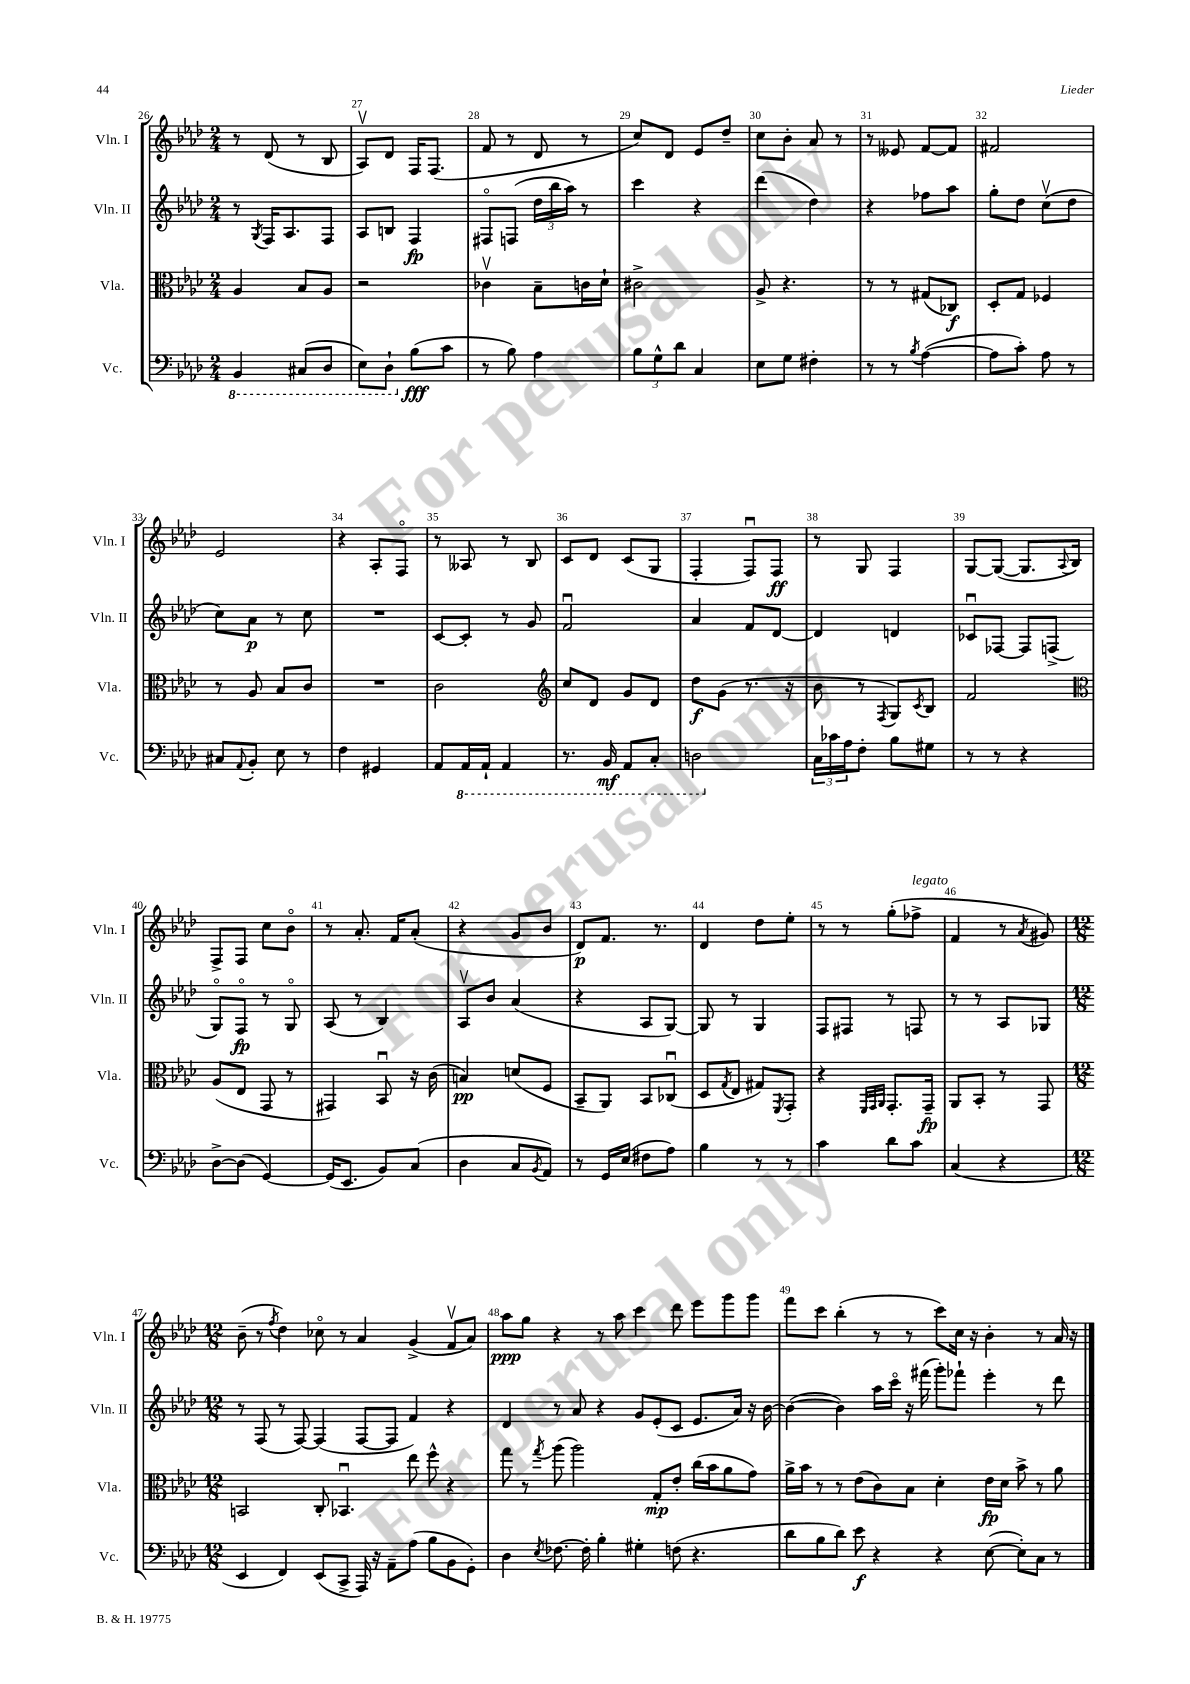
<<
\new StaffGroup <<
\new Staff = "s0" \with { instrumentName = "Vln. I" shortInstrumentName = "Vln. I" } {
    \clef treble \key aes \major \numericTimeSignature \time 2/4
    r8 des'8( r8 bes8 |
    aes8\upbow) des'8 f16 f8.( |
    f'8 r8 des'8 r8 |
    c''8) des'8 ees'8 des''8-- |
    c''8 bes'8-. aes'8 r8 |
    r8 eeses'8 f'8~ f'8 |
    fis'2 |
    ees'2 |
    r4 aes8-. f8\flageolet |
    r8 aeses8 r8 bes8 |
    c'8 des'8 c'8( g8 |
    f4-. f8\downbow) f8\ff |
    r8 g8 f4 |
    g8~ g8~( g8. \appoggiatura { aes8 } bes16) |
    f8-> f8 c''8 bes'8\flageolet |
    r8 aes'8.-. f'16 aes'8-.( |
    r4 g'8 bes'8 |
    des'8\p) f'8. r8. |
    des'4 des''8 ees''8-. |
    r8 r8 g''8-.( fes''8->^\markup { \italic "legato" } |
    f'4 r8 \acciaccatura { aes'8 } gis'8) |
    \numericTimeSignature \time 12/8 bes'8--( r8 \acciaccatura { f''8 } des''4) ces''8\flageolet r8 aes'4 g'4->( f'8\upbow aes'8) |
    aes''8\ppp g''8 r4 r8 aes''8 c'''4 des'''8 ees'''8 g'''8 g'''8 |
    f'''8 c'''8 bes''4-.( r8 r8 c'''8) c''16 r16 bes'4-. r8 aes'16 r16 \bar "|." |
}
\new Staff = "s1" \with { instrumentName = "Vln. II" shortInstrumentName = "Vln. II" } {
    \clef treble \key aes \major \numericTimeSignature \time 2/4
    r8 \acciaccatura { g8 } f16 aes8. f8 |
    aes8 b8 f4\fp |
    fis8\flageolet f8( \tuplet 3/2 { des''16 bes''16 aes''16) } r8 |
    c'''4 r4 |
    des'''4( des''4) |
    r4 fes''8 aes''8 |
    g''8-. des''8 c''8\upbow( des''8 |
    c''8) aes'8\p r8 c''8 |
    R2 |
    c'8~ c'8-. r8 g'8 |
    f'2\downbow |
    aes'4 f'8 des'8~ |
    des'4 d'4 |
    ces'8\downbow fes8~ fes8 f8->( |
    g8\flageolet) f8\flageolet\fp r8 g8\flageolet |
    aes8( r8 bes4) |
    aes8\upbow bes'8 aes'4( |
    r4 aes8 g8~) |
    g8 r8 g4 |
    f8 fis8 r8 f8 |
    r8 r8 aes8 ges8 |
    \numericTimeSignature \time 12/8 r8 f8( r8 f8~) f4( f8~ f8 f'4) r4 |
    des'4 r8 aes'8 r4 g'8 ees'8-.( c'8 ees'8. aes'16) r16 bes'16~ |
    bes'4~( bes'4) aes''16 c'''16\flageolet r16 fis'''16( g'''8-.) fes'''8-! ees'''4-. r8 des'''8 \bar "|." |
}
\new Staff = "s2" \with { instrumentName = "Vla." shortInstrumentName = "Vla." } {
    \clef alto \key aes \major \numericTimeSignature \time 2/4
    aes4 bes8 aes8 |
    r2 |
    ces'4\upbow bes8-- c'16 des'16-! |
    cis'2-> |
    aes8-> r4. |
    r8 r8 gis8( ces8\f) |
    des8-. g8 fes4 |
    r8 aes8 bes8 c'8 |
    R2 |
    c'2 |
    \clef treble c''8 des'8 g'8 des'8 |
    des''8\f g'8( r8. r16 |
    bes'8 r8 \acciaccatura { f8 } g8) \acciaccatura { c'8 } bes8 |
    f'2 |
    \clef alto aes8( ees8 g,8 r8 |
    gis,4) bes,8\downbow r16 c'16( |
    b4\pp) d'8( f8 |
    bes,8-- aes,8) bes,8 ces8\downbow( |
    des8 \acciaccatura { g8 } ees8 gis8) \acciaccatura { f,8 } g,8-. |
    r4 \grace { f,32 g,32 aes,32 } g,8.-. g,16--\fp |
    aes,8 bes,8-. r8 g,8 |
    \numericTimeSignature \time 12/8 b,2 c8-. bes,4.\downbow ees''8 f''8-^ r4 |
    g''8 r8 \acciaccatura { g''8 } aes''8( aes''2) g8-.\mp ees'8-. c''16( bes'16 aes'8 g'8) |
    aes'16-> bes'16 r8 r8 ees'8( c'8) bes8 des'4-. ees'16\fp des'16 bes'8-> r8 aes'8 \bar "|." |
}
\new Staff = "s3" \with { instrumentName = "Vc." shortInstrumentName = "Vc." } {
    \clef bass \key aes \major \numericTimeSignature \time 2/4
    \ottava #-1 bes,,4 cis,8( des,8 |
    ees,8) des,8-! \ottava #0 bes8\fff( c'8 |
    r8 bes8) aes4 |
    \tuplet 3/2 { bes8 g8-^ des'8 } c4 |
    ees8 g8 fis4-. |
    r8 r8 \acciaccatura { bes8 } aes4~( |
    aes8 c'8-.) aes8 r8 |
    cis8 \appoggiatura { aes,8 } bes,8-. ees8 r8 |
    f4 gis,4 |
    aes,8 \ottava #-1 aes,,16 aes,,16-! aes,,4 |
    r8. bes,,16\mf aes,,8 c,8-. |
    d,2 \ottava #0 |
    \tuplet 3/2 { c16 ces'16 aes16 } f8-. bes8 gis8 |
    r8 r8 r4 |
    des8~-> des8( g,4~) |
    g,16( ees,8. bes,8) c8( |
    des4 c8 \acciaccatura { bes,8 } aes,8) |
    r8 g,16 ees16( fis8 aes8) |
    bes4 r8 r8 |
    c'4 des'8 c'8 |
    c4( r4 |
    \numericTimeSignature \time 12/8 ees,4 f,4) ees,8( c,8-> aes,,16) r16 aes,8-- aes8( bes8 bes,8 g,8-.) |
    des4 \acciaccatura { ees8 } fes8.~ fes16-. bes4-. gis4-. f8( r4. |
    des'8 bes8 des'8) ees'8\f r4 r4 ees8~( ees8-.) c8 r8 \bar "|." |
}
>>
>>
\layout { \context { \Score currentBarNumber = #26 \override BarNumber.break-visibility = ##(#f #t #t) barNumberVisibility = #all-bar-numbers-visible } }
